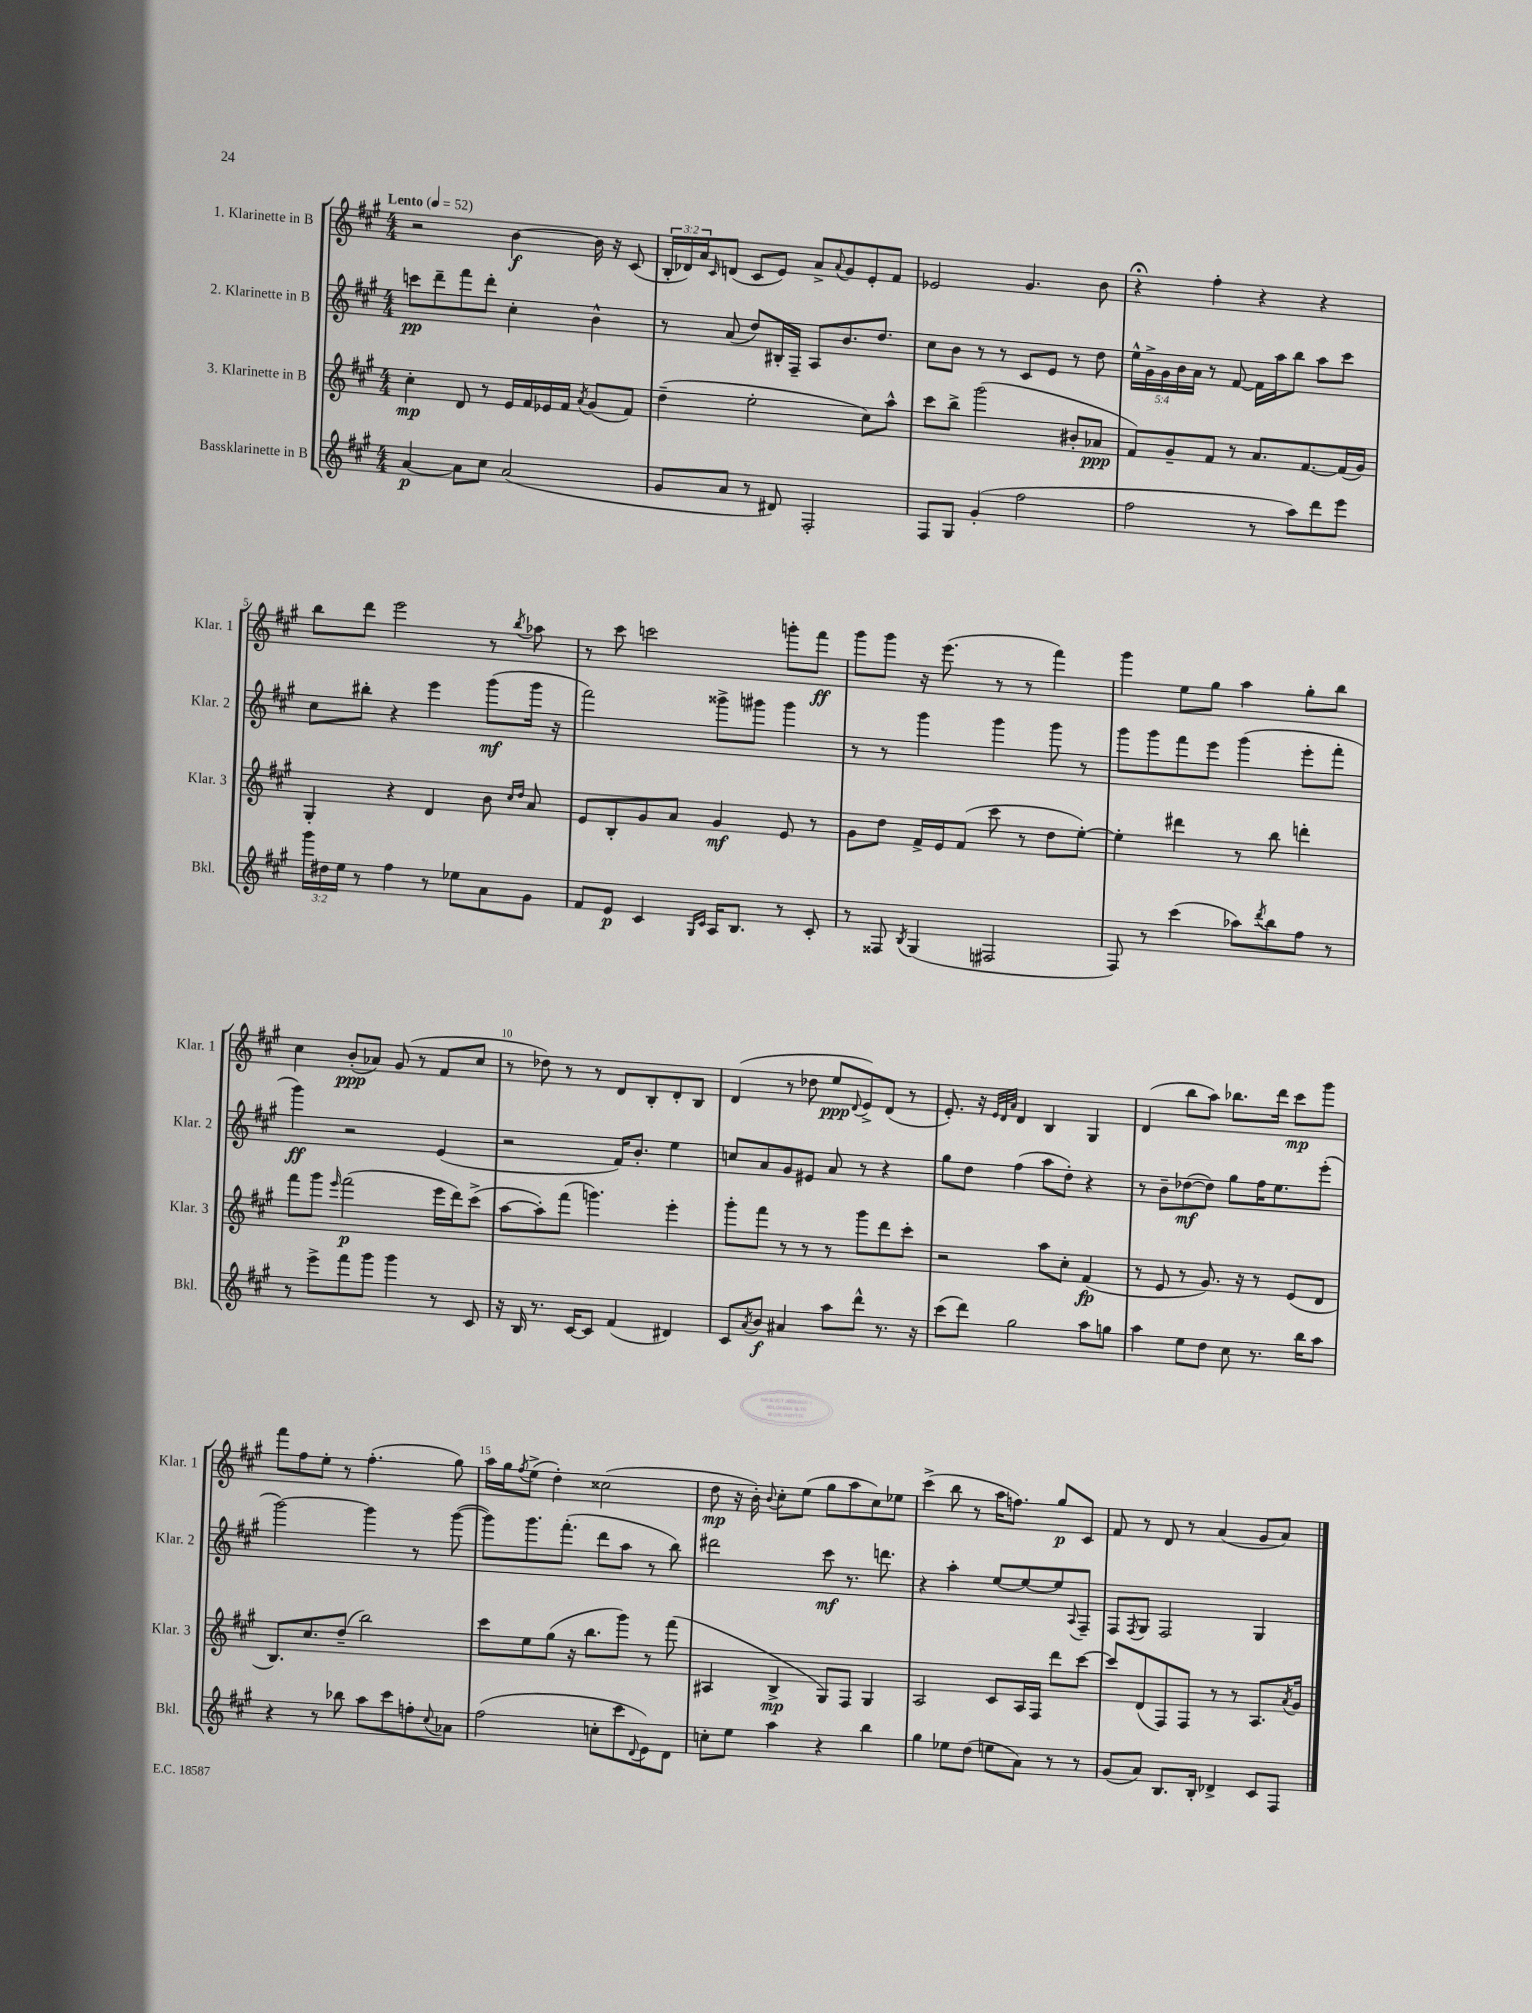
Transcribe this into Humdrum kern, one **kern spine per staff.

**kern	**kern	**kern	**kern
*staff4	*staff3	*staff2	*staff1
*clefG2	*clefG2	*clefG2	*clefG2
*k[f#c#g#]	*k[f#c#g#]	*k[f#c#g#]	*k[f#c#g#]
*M4/4	*M4/4	*M4/4	*M4/4
*MM52	*MM52	*MM52	*MM52
[4a	4cc#'	8ccc	2r
.	.	8ddd~	.
8a]	8d	8fff#	.
8cc#	8r	8ddd'	.
(2a	16e	4cc#'	[4b
.	16f#	.	.
.	16e-	.	.
.	16f#	.	.
.	8qa	.	.
.	(8g#	4b^^	16b]
.	.	.	16r
.	8f#)	.	(8c#
=	=	=	=
8g#	(4dd~	8r	24B'
.	.	.	24d-)
.	.	.	24a
.	.	.	16qqc#
8a	.	(8a	(8d
8r	2ee'	8dd)	8c#
8d#)	.	16B#'	8e)
.	.	16F#~	.
2F#'	.	8A	8a^
.	.	.	8qqa
.	.	8.b	8g#
.	8cc#)	.	8e'
.	.	8.dd	.
.	8aa^^	.	8f#
=	=	=	=
8F#	8ccc#	8cc#	2e-
8G#	8bb^	8b	.
(4g#'	(2ggg#	8r	.
.	.	8r	.
2ff#	.	8c#	4.g#
.	.	8e	.
.	8b#'	8r	.
.	8a-	8dd	8b
=	=	=	=
2ff#	8f#)	20ee^^	4r;
.	.	20g#^	.
.	.	20g#	.
.	8g#~	.	.
.	.	20b	.
.	.	20a	.
.	8f#	8r	4ff#'
.	8r	[8f#	.
8r	8.a	16f#]	4r
.	.	16aa	.
8aa)	.	8bb	.
.	[8.f#	.	.
8ddd	.	8aa	4r
8eee	(16f#]	8ccc#	.
.	16g#)	.	.
=	=	=	=
24ggg#	4G#'	8cc#	8bb
24dd#	.	.	.
24ee	.	.	.
8r	.	8bb#'	8ddd
4ff#	4r	4r	2eee
8r	4d	4eee	.
8ee-	.	.	.
8a	8b	(8ggg#	8r
.	16qqcc#	.	.
.	16qqdd	.	8qbb
8g#	8a	16ggg#	8aa-
.	.	16r	.
=	=	=	=
8f#	8e	2fff#)	8r
8e	8B'	.	8ccc#
4c#	8g#	.	2ccc
.	8a	.	.
16qqG#	.	.	.
16qqc#	.	.	.
16A	4g#	8ggg##^	.
8.B	.	.	.
.	.	8ggg#	.
8r	8e	4ggg#	8ggg'
8c#'	8r	.	8fff#
=	=	=	=
8r	8g#	8r	8ggg#
8F##	8dd	8r	8ggg#
8qB	.	.	.
(4G#	16f#^	4ggg#	16r
.	16e	.	(8.eee
.	(8f#	.	.
2F#	8ccc#	4ggg#	8r
.	8r	.	8r
.	8dd	8ggg#	4fff#)
.	[8ee')	8r	.
=	=	=	=
8F#)	4ee']	8ggg#	4ggg#
8r	.	8ggg#	.
(4ccc#	4ddd#	8fff#	8ee
.	.	8eee	8gg#
8aa-)	8r	(4ggg#	4aa
8qddd	.	.	.
8bb	8bb	.	.
8ff#	4ddd'	8eee'	8gg#'
8r	.	8fff#'	8bb
=	=	=	=
8r	8fff#	4ggg#)	4cc#
8eee^	8ggg#	.	.
.	16qqeee	.	.
8fff#	(2fff#	2r	(8b'
8ggg#	.	.	8a-)
4ggg#	.	.	(8g#
.	.	.	8r
8r	16eee	(4e	8f#
.	16ddd)	.	.
8c#	(8ccc#^	.	8cc#
=	=	=	=
16r	[8aa	2r	8r
16B	.	.	.
8.r	8aa'])	.	8dd-)
.	(8fff#	.	8r
[16c#	.	.	.
8c#]	4.ggg)	.	8r
(4f#	.	16f#)	8d
.	.	8.b'	.
.	.	.	8B'
4d#)	4eee'	4ee	8d'
.	.	.	8B
=	=	=	=
8c#	8ggg#'	8cc	(4d
8qa	.	.	.
8b	8fff#	8a	.
4a#	8r	8g#	8r
.	8r	8e#	8dd-
8aa	8r	8a	8ee
.	.	.	8qqd
8ddd^^	8ggg#	8r	8e^)
8.r	8ddd	4r	(8d
.	8ccc#'	.	8r
16r	.	.	.
=	=	=	=
(8ccc#	2r	8gg#	8.e')
8ddd)	.	8dd	.
.	.	.	16r
.	.	.	32qqe
.	.	.	32qqd
.	.	.	32qqa
2gg#	.	(4ff#	4d
.	8aa	8aa	4B
.	8cc#'	8dd')	.
8aa	(4f#	4r	4G#
8gg	.	.	.
=	=	=	=
4aa	8r	8r	(4d
.	8e	8b~	.
8ee	8r	([8dd-	8bb
8dd	8.g#)	8dd-])	8aa)
8cc#	.	8gg#	8.bb-
.	16r	.	.
8.r	8r	16ff#	.
.	.	8.ee	16ddd
.	(8e	.	8ccc#
16bb	.	.	.
8aa	8d	(8eee'	8ggg#
=	=	=	=
4r	8.B)	[2ggg#)	8fff#
.	.	.	8ff#
.	8.cc#	.	.
8r	.	.	8ee'
8bb-	(8dd~	.	8r
8aa	2bb)	4ggg#]	(4.ff#'
8ccc#	.	.	.
8ff'	.	8r	.
8qqcc#	.	.	.
8a-	.	([8ggg#	8gg#)
=	=	=	=
(2ff#	8ccc#	8ggg#])	16aa
.	.	.	16gg#
.	.	.	8qff#
.	8ee	8.ggg#	(8ee^
.	(8gg#	.	4dd')
.	.	(8.fff#'	.
.	16r	.	.
.	8.bb	.	.
8cc'	.	8ddd	(2cc##
8ccc#	8ggg#)	8aa	.
8qqd	.	.	.
8e)	8r	8r	.
8d	(8fff#	8bb)	.
=	=	=	=
8cc'	4A#	2ddd#	8dd
8ee	.	.	16r
.	.	.	16b')
.	.	.	8qqb
4aa	4B^	.	8cc#'
.	.	.	(8ee
4r	8G#)	8ccc#	8gg#
.	8F#	8.r	8aa
4bb	4G#	.	8cc#)
.	.	8.ddd	.
.	.	.	8ee-
=	=	=	=
4gg#	2A	4r	(4ccc#^
8ee-	.	4aa'	8bb
(8dd	.	.	8r
8ee	8c#	[8ee	16aa
.	.	.	8.ff)
8a)	16A	8ee_	.
.	16F#	.	.
8r	8ddd	8ee]	8gg#
.	.	8qqA	.
8r	[8ccc#	8F#~	8c#
=	=	=	=
(8g#	8ccc#]	8F#	8f#
.	.	8qF#	.
8a)	(8d	8G#	8r
8.B	8F#)	2F#	8d
.	8F#	.	8r
16B'	.	.	.
4d-^	8r	.	(4a
.	8r	.	.
8c#	8.A	4G#	8g#
8F#	.	.	8a)
.	8qa	.	.
.	16g#	.	.
==	==	==	==
*-	*-	*-	*-
